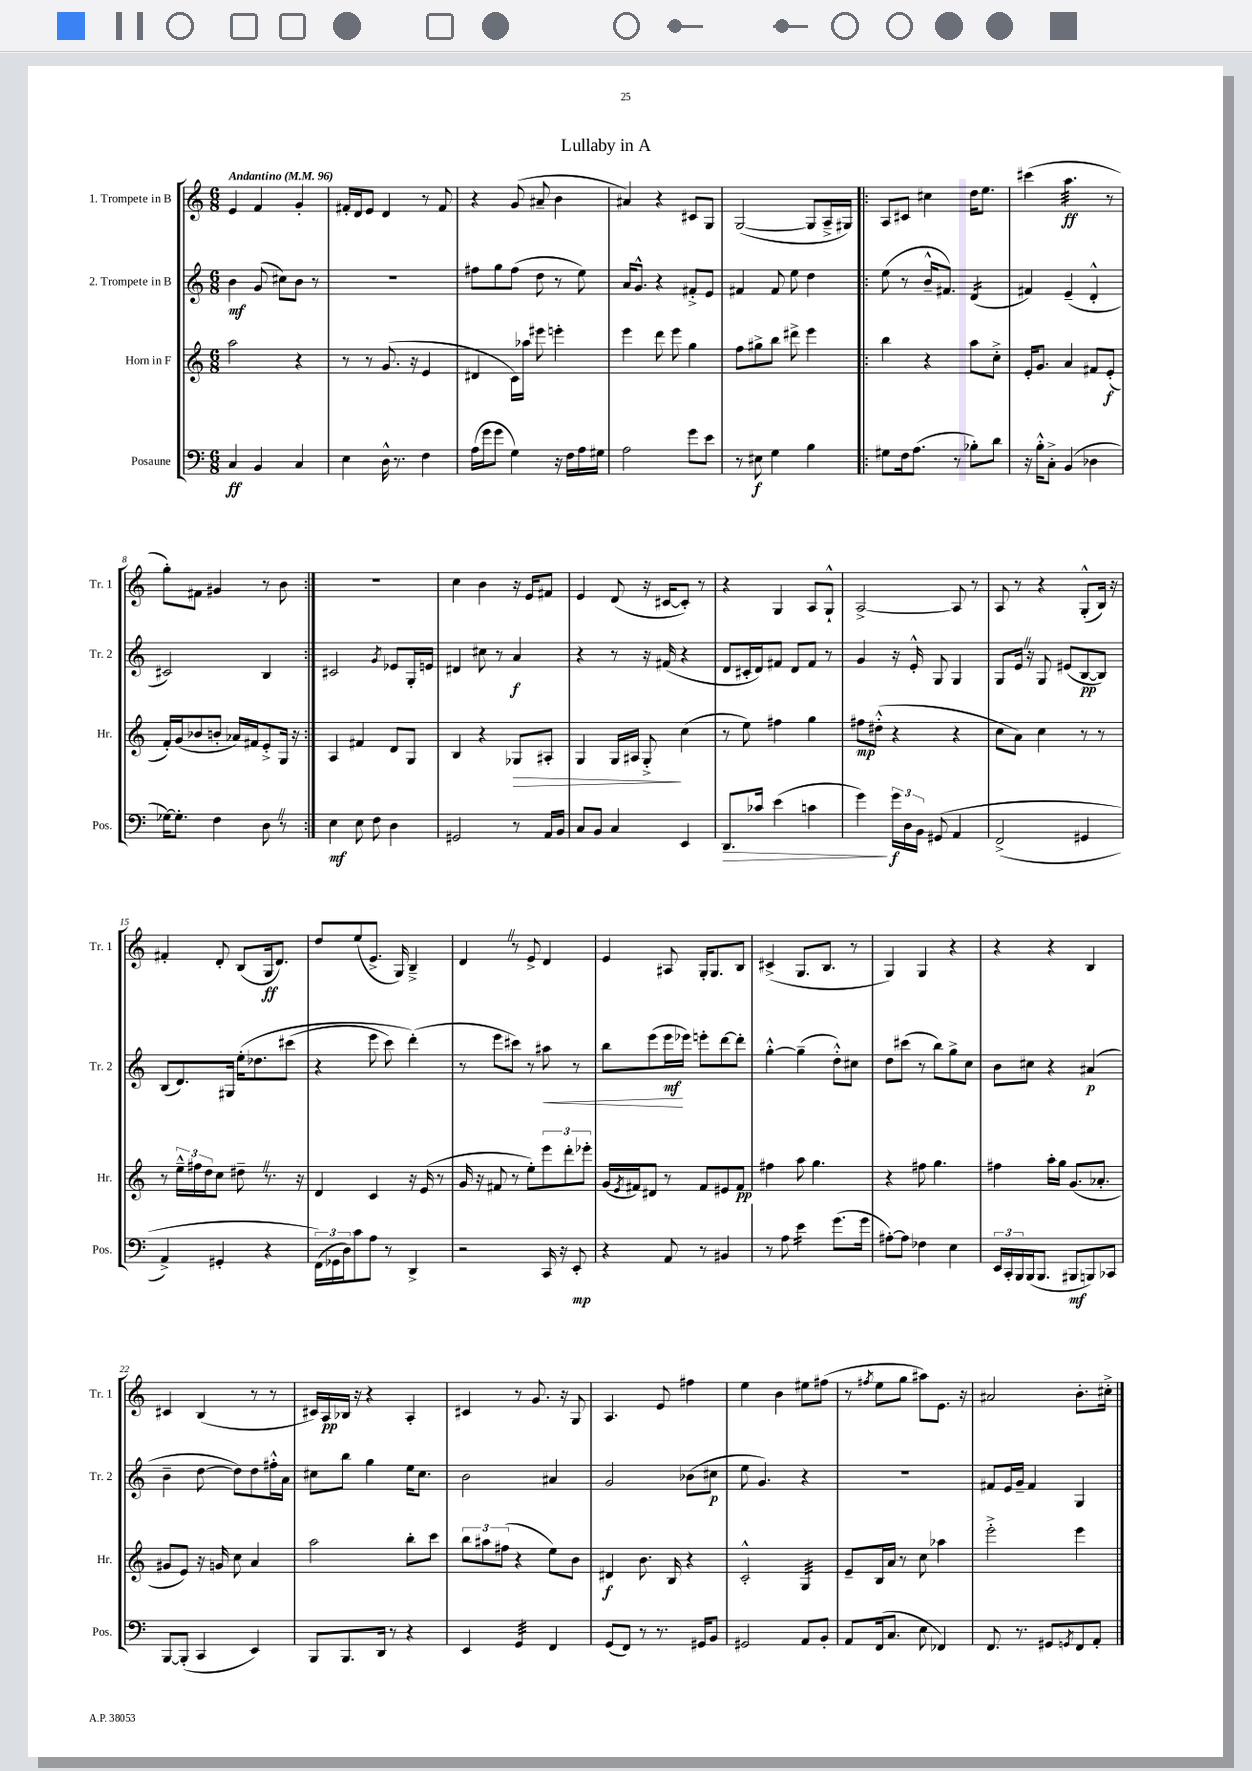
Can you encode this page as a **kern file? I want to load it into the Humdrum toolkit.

**kern	**kern	**kern	**kern
*staff4	*staff3	*staff2	*staff1
*clefF4	*clefG2	*clefG2	*clefG2
*k[]	*k[]	*k[]	*k[]
*M6/8	*M6/8	*M6/8	*M6/8
*MM96	*MM96	*MM96	*MM96
4C	2aa	4b	4e
4BB	.	(8g	4f
.	.	8cc#)	.
4C	4r	8b	4g'
.	.	8r	.
=	=	=	=
4E	8r	2.r	16f#'
.	.	.	16d
.	8r	.	8e
16D^^	(8.g	.	4d
8.r	.	.	.
.	16r	.	.
4F	4e	.	8r
.	.	.	8f#
=	=	=	=
(16A	4d#	8ff#	4r
16g	.	.	.
8g	.	8gg	.
4G)	16c)	(8ff#	(8g
.	16aa-	.	.
.	8eee#	8dd	8a#~
16r	4eee'	8r	4b
16F	.	.	.
16A	.	8ee)	.
16G#	.	.	.
=	=	=	=
2A	4eee	16a	4a#)
.	.	8.g^^	.
.	8ddd	4r	4r
.	8eee	.	.
8g	4gg	8f#'^	8c#
8e	.	8e	8G
=	=	=	=
8r	8ff	4f#	([2G
8E#	8gg#^	.	.
4G	8bb	8f#	.
.	8ddd#^	8ee	.
4B	4eee	4dd	8G]
.	.	.	16A~^
.	.	.	16G#)
=!|:	=!|:	=!|:	=!|:
8G#	4bb	(8ee	8A
16F	.	8r	8c#
(8.A	.	.	.
.	4r	16b~^^	4cc#
.	.	8.f#)	.
8r	.	.	.
8B-')	8aa	(4d	16dd
.	.	.	8.ee
8d	8cc'^	.	.
=	=	=	=
16r	16e'	4f#)	(4ccc#
16B'^^	8.g	.	.
8C'^	.	.	.
(4BB	4a	(4e~	4.aa
4D-	8f#	4d'^^	.
.	(8e'	.	8r
=	=	=	=
[16G-)	16f')	2c#)	8gg')
8.G-']	(16g	.	.
.	8b-	.	8f#
4F	8b'	.	4g#
.	16a-)	.	.
.	16f#	.	.
8D	8e'^	4B	8r
8r	16G	.	8b
.	16r	.	.
=:|!	=:|!	=:|!	=:|!
4E	4A	2c#	2.r
8E	4f#	.	.
8F	.	.	.
.	.	8qg	.
4D	8d	8e-	.
.	8G	16G'	.
.	.	16e	.
=	=	=	=
2GG#	4B	4d#	4cc
.	4r	8cc#	4b
.	.	8r	.
8r	8G-	4a	16r
.	.	.	16e
16AA	8A#'	.	8f#
16BB	.	.	.
=	=	=	=
8C	4G	4r	4e
8BB	.	.	.
4C	16G	8r	(8d
.	16A#	.	.
.	8G'^	16r	16r
.	.	(16f#	[16c#
4EE	(4cc	4r	8c#'])
.	.	.	8r
=	=	=	=
8.DD	8r	8d	4r
.	8ee)	16c#'	.
16c-	.	16d)	.
(4e	4ff#	8f#	4G
.	.	8d	.
4c	4gg	8f#	8A
.	.	8r	8G`^^
=	=	=	=
4g)	8ff#	4g	[2A^
.	(8dd#'^^	.	.
24g	4r	16r	.
24D	.	.	.
.	.	16e'^^	.
24BB	.	.	.
&(8GG#	.	8G	.
4AA	4r	4G	8A]
.	.	.	8r
=	=	=	=
(2FF^	8cc	8G	8A
.	8a)	16e	8r
.	.	16r	.
.	4cc	8G	4r
.	.	(8e#	.
4GG#	8r	[8B	(8G'^^
.	8r	8B])	16B)
.	.	.	16r
=	=	=	=
4AA^)	8r	(8B	4f#'
.	24ee~^^	8.d)	.
.	24ff#	.	.
.	24dd	.	.
4GG#'	8cc	.	8d'
.	.	16G#	.
.	8dd#~	&(16ee'	(8B
.	.	8.dd-	.
4r	8.r	.	16G
.	.	.	8.d)
.	.	(8ccc#	.
.	16r	.	.
=	=	=	=
(24FF&)	4d	4r	8dd
24GG-	.	.	.
24D)	.	.	.
8c	.	.	(8ee
8A	4c	8eee	8.e^
8r	.	8ccc)	.
.	.	.	16G)
4DD^	16r	(4ddd'&)	4B~^
.	(16e	.	.
.	8r	.	.
=	=	=	=
2r	16g	8r	4d
.	16r	.	.
.	8f#	8eee	.
.	8r	8ccc#)	8r
.	8ee')	8r	8e^
16CC	12eee	8aa#	4d
16r	.	.	.
.	12ddd'	.	.
8EE'	.	8r	.
.	12eee-'	.	.
=	=	=	=
4r	(16g	8bb	4e
.	8qe	.	.
.	16f#)	.	.
.	8d#	(8eee	.
8AA	8r	16eee	8A#
.	.	16eee-)	.
8r	8f#	8eee'	16G'
.	.	.	8.G
4BB#	8e#	[8ddd	.
.	8f#	8ddd']	8B
=	=	=	=
8r	4ff#	[4gg'^^	(4c#^
8A	.	.	.
4e	8aa	(4gg~]	8.G
.	4.gg	.	.
.	.	.	8.B
(8.g	.	8dd'^^)	.
.	.	8cc#	8r
16g	.	.	.
=	=	=	=
[8A#')	4r	8dd	4G)
8A#]	.	(8ccc#	.
4F-	8ff#	8r	4G
.	4.gg	8bb)	.
4E	.	8gg^	4r
.	.	8cc	.
=	=	=	=
24EE	4ff#	8b	4r
24CC'	.	.	.
24BBB	.	.	.
(16BBB	.	8cc#	.
8.BBB	.	.	.
.	16aa'	4r	4r
.	16gg	.	.
8BBB#	(8.g	.	.
8BBB)	.	(4a#	4B
.	8.a-'	.	.
8CC-	.	.	.
=	=	=	=
[8BBB	8g#	4b~	4c#
(8BBB']	8e)	.	.
4CC	16r	[8dd	(4B
.	16g	.	.
.	8cc	8dd])	.
4EE)	4a	8dd	8r
.	.	16ff#'^^	8r
.	.	16a	.
=	=	=	=
8BBB	2aa	8cc#	16c#)
.	.	.	16A
8.BBB	.	8bb	16B-
.	.	.	16r
.	.	4gg	4r
16DD	.	.	.
8r	.	.	.
4r	8bb'	16ee	4A'
.	.	8.cc#	.
.	8ccc	.	.
=	=	=	=
4EE	12bb	2b	4c#
.	12aa#	.	.
.	(12ff#	.	.
4GG	4r	.	8r
.	.	.	8.g
4FF	8ee)	4a#	.
.	.	.	16r
.	8b	.	8G
=	=	=	=
(8GG	4d#	2g	4.A
8FF)	.	.	.
8r	8.b	.	.
8.r	.	.	8e
.	16B	.	.
.	4r	(8b-	4ff#
16GG#	.	.	.
8BB	.	8cc#	.
=	=	=	=
2GG#	2c'^^	8ee	4ee
.	.	4.g)	.
.	.	.	4b
8AA	4G	4r	8ee#
8BB'	.	.	(8ff#
=	=	=	=
8AA	8e~	2.r	8r
.	.	.	8qff#
(16FF	16B	.	8ee
8.C	16a	.	.
.	8r	.	8gg
8E	8cc	.	8aa#)
4FF-)	4aa-	.	8.e
.	.	.	16r
=	=	=	=
8.FF	2eee'^	8f#	2a#
.	.	16e	.
8.r	.	16g~	.
.	.	4f#	.
8GG#	.	.	.
8qGG	.	.	.
8FF	4eee	4G	8.b'
8AA'	.	.	.
.	.	.	16cc#'^
==	==	==	==
*-	*-	*-	*-
